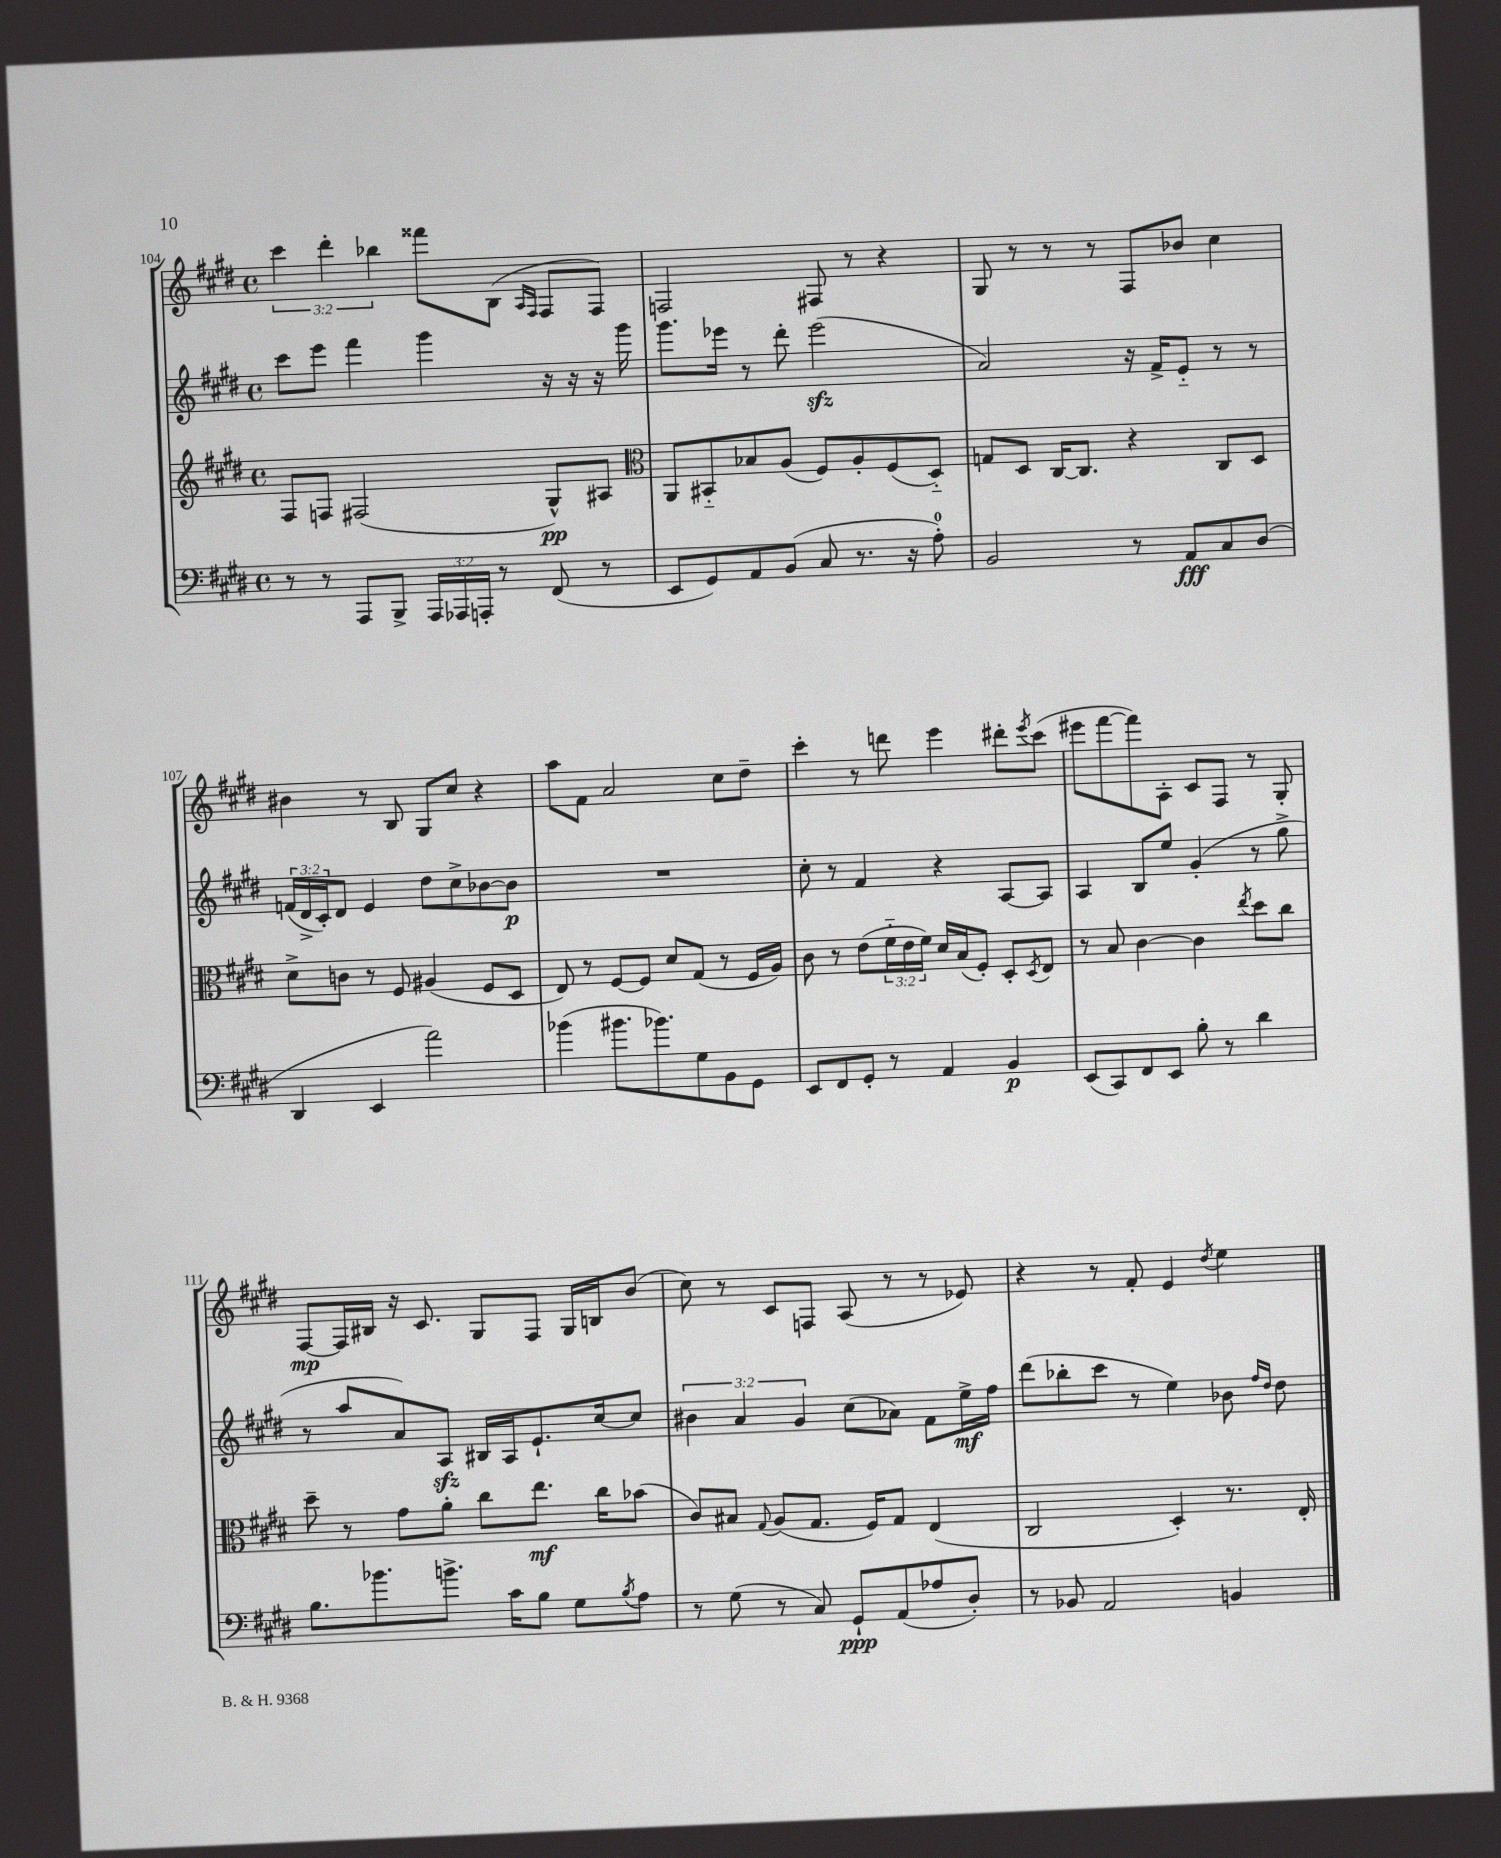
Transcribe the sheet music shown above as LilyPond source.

<<
\new StaffGroup <<
\new Staff = "s0" {
    \clef treble \key e \major \defaultTimeSignature \time 4/4 \override Staff.TupletNumber.text = #tuplet-number::calc-fraction-text
    \tuplet 3/2 { cis'''4 dis'''4-. bes''4 } fisis'''8 b8( \grace { a16 fis16 } fis8 fis8) |
    f2 fis8 r8 r4 |
    gis8 r8 r8 r8 fis8 bes'8 cis''4 |
    bis'4 r8 b8 gis8 cis''8 r4 |
    a''8 fis'8 a'2 cis''8 dis''8-- |
    cis'''4-. r8 d'''8 e'''4 dis'''8-. \acciaccatura { e'''8 } cis'''8( |
    eis'''8 fis'''8~ fis'''8) a8-. cis'8 fis8 r8 gis8-. |
    fis8~\mp fis16 bis16 r16 cis'8. gis8 fis8 gis16 b16 b'8( |
    cis''8) r8 cis'8 f8 a8( r8 r8 ees'8) |
    r4 r8 fis'8-. e'4 \acciaccatura { dis''8 } e''4 \bar "|." |
}
\new Staff = "s1" {
    \clef treble \key e \major \defaultTimeSignature \time 4/4 \override Staff.TupletNumber.text = #tuplet-number::calc-fraction-text
    cis'''8 e'''8 fis'''4 gis'''4 r16 r16 r16 gis'''16 |
    gis'''8. ees'''16 r8 dis'''8-. ees'''2\sfz( |
    a'2) r16 fis'16-> e'8-_ r8 r8 |
    \tuplet 3/2 { f'16( dis'16-> cis'16-.) } dis'8 e'4 dis''8 cis''8-> bes'8~ bes'8\p |
    R1 |
    cis''8-. r8 fis'4 r4 a8~ a8 |
    a4 b8 e''8 gis'4-.( r8 gis''8-> |
    r8 a''8 a'8) a8\sfz bis16 a16 e'8.-! cis''16~ cis''8 |
    \tuplet 3/2 { bis'4 a'4 gis'4 } cis''8( aes'8) fis'8 e''16->\mf fis''16 |
    dis'''8( bes''8-. cis'''8 r8 e''4) bes'8 \grace { fis''16 dis''16 } dis''8 \bar "|." |
}
\new Staff = "s2" {
    \clef treble \key e \major \defaultTimeSignature \time 4/4 \override Staff.TupletNumber.text = #tuplet-number::calc-fraction-text
    fis8 f8 fis2( gis8-^\pp) ais8 |
    \clef alto a,8 bis,8-_ bes8 a8( fis8) a8-. fis8( dis8-_) |
    g8 dis8 cis16~ cis8. r4 cis8 dis8 |
    dis'8-> c'8 r8 fis8 ais4( fis8 dis8 |
    e8) r8 fis8~ fis8 dis'8 gis8( r8 fis16 a16) |
    cis'8 r8 e'8( \tuplet 3/2 { fis'16-_ e'16 fis'16) } dis'16 b16( fis8-.) dis8-. \acciaccatura { dis8 } e8 |
    r8 b8 cis'4~ cis'4 \acciaccatura { e''8 } dis''8 cis''8 |
    dis''8-- r8 gis'8 a'8-. cis''8 e''8.\mf cis''16 bes'8( |
    cis'8) bis8 \appoggiatura { gis8 } a8( gis8. fis16) gis8 e4( |
    cis2 dis4-.) r8. e16-. \bar "|." |
}
\new Staff = "s3" {
    \clef bass \key e \major \defaultTimeSignature \time 4/4 \override Staff.TupletNumber.text = #tuplet-number::calc-fraction-text
    r8 r8 a,,8 b,,8-> \tuplet 3/2 { a,,16 aes,,16 a,,16-. } r8 fis,8( r8 |
    e,8 gis,8) a,8 b,8( cis8 r8. r16 a8-0-.) |
    b,2 r8 a,8\fff cis8 dis8( |
    dis,4 e,4 a'2) |
    bes'4( bis'8. bes'8.) gis8 b,8 gis,8 |
    e,8 fis,8 gis,8-. r8 a,4 b,4\p |
    e,8( cis,8) fis,8 e,8 b8-. r8 dis'4 |
    b8. bes'8. b'8.-> cis'16 b8 gis8 \acciaccatura { b8 } a8 |
    r8 gis8( r8 cis8) gis,8-!\ppp a,8( aes8 dis8-.) |
    r8 bes,8 a,2 b,4 \bar "|." |
}
>>
>>
\layout { \context { \Score currentBarNumber = #104 } }
